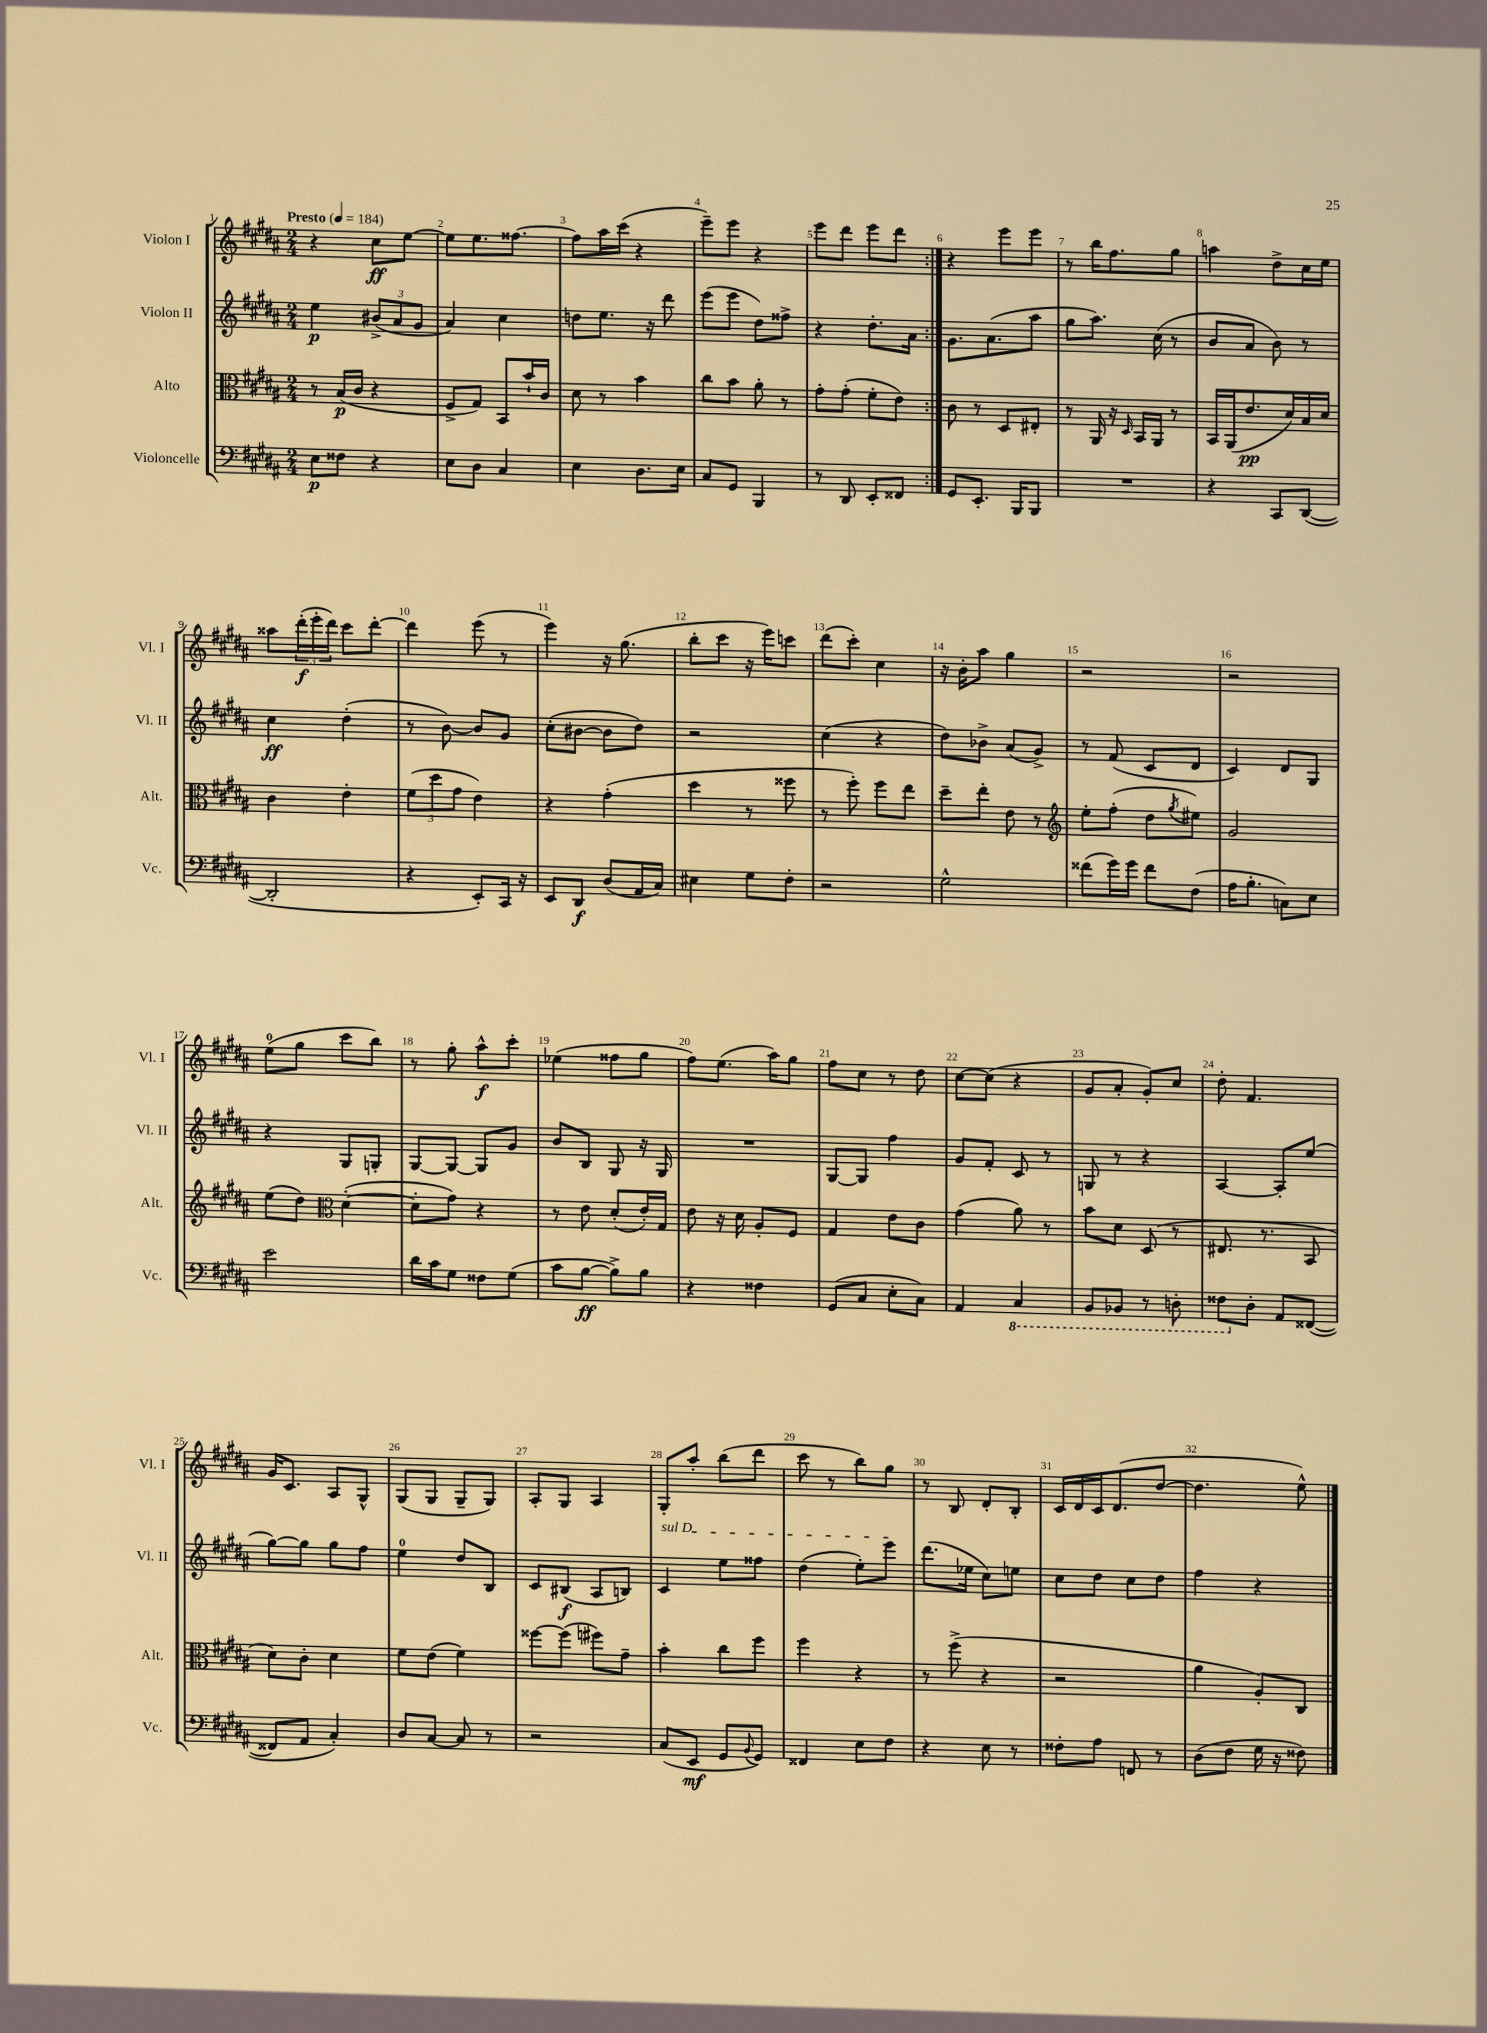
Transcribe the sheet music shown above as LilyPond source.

<<
\new StaffGroup <<
\new Staff = "s0" \with { instrumentName = "Violon I" shortInstrumentName = "Vl. I" } {
    \clef treble \key b \major \numericTimeSignature \time 2/4 \tempo "Presto" 4 = 184
    \repeat volta 2 { r4 cis''8\ff e''8~ |
    e''8 e''8. fisis''8.~ |
    fisis''8 ais''16 cis'''16( r4 |
    e'''8--) e'''8 r4 |
    e'''8 dis'''8 e'''8 dis'''8 | }
    r4 e'''8 e'''8 |
    r8 b''16 fis''8. gis''8 |
    a''4 dis''8-> cis''16 e''16 |
    aisis''8 \tuplet 3/2 { dis'''16-.\f( e'''16-. dis'''16) } cis'''8 dis'''8~-. |
    dis'''4 e'''8( r8 |
    e'''4) r16 gis''8.( |
    b''8-. cis'''8 r16 e'''16) c'''8 |
    dis'''8( cis'''8-.) cis''4 |
    r16 b'16-. ais''8 gis''4 |
    r2 |
    r2 |
    e''8-0( gis''8 cis'''8 b''8) |
    r8 gis''8-. ais''8-^\f cis'''8-. |
    ees''4( fisis''8 gis''8 |
    fis''8) e''8.( ais''16) gis''8 |
    fis''8 cis''8 r8 dis''8 |
    cis''8~ cis''8( r4 |
    gis'8 ais'8-. gis'8-.) cis''8 |
    dis''8-. fis'4. |
    gis'16 cis'8. ais8 gis8-^ |
    gis8( gis8 gis8-- gis8) |
    ais8-. gis8 ais4 |
    gis8-. ais''8-. b''8( dis'''8 |
    cis'''8 r8 b''8) gis''8 |
    r8 b8 dis'8-. b8-. |
    cis'16 dis'16 cis'16 dis'8.( dis''8~ |
    dis''4. e''8-^) \bar "|." |
}
\new Staff = "s1" \with { instrumentName = "Violon II" shortInstrumentName = "Vl. II" } {
    \clef treble \key b \major \numericTimeSignature \time 2/4
    \repeat volta 2 { e''4\p \tuplet 3/2 { bis'8->( ais'8 gis'8 } |
    ais'4) cis''4 |
    d''8 e''8. r16 dis'''8 |
    e'''8( e'''8 dis''8) fisis''8-> |
    r4 dis''8.-. ais'16 | }
    gis'8. ais'8.( ais''8 |
    gis''8 ais''8.) cis''16( r8 |
    b'8 ais'8 b'8) r8 |
    cis''4\ff dis''4-.( |
    r8 b'8~) b'8 gis'8 |
    cis''8-.( bis'8~ bis'8 dis''8) |
    r2 |
    cis''4( r4 |
    dis''8) bes'8-> ais'8( gis'8->) |
    r8 fis'8( cis'8 dis'8 |
    cis'4) dis'8 gis8 |
    r4 gis8 g8-. |
    gis8~ gis8~ gis8 gis'8 |
    b'8 b8 gis8 r16 gis16 |
    R2 |
    gis8~ gis8 fis''4 |
    gis'8 fis'8-. cis'8 r8 |
    g8 r8 r4 |
    ais4~ ais8-. e''8( |
    gis''8~) gis''8 gis''8 fis''8 |
    e''4-0 dis''8 b8 |
    cis'8 bis8\f( ais8 b8) |
    \once \override TextSpanner.bound-details.left.text = \markup { \italic "sul D" } cis'4\startTextSpan e''8 fisis''8 |
    dis''4( e''8-.) e'''8\stopTextSpan |
    dis'''8.( ees''16 cis''8) e''8 |
    cis''8 dis''8 cis''8 dis''8 |
    fis''4 r4 \bar "|." |
}
\new Staff = "s2" \with { instrumentName = "Alto" shortInstrumentName = "Alt." } {
    \clef alto \key b \major \numericTimeSignature \time 2/4
    \repeat volta 2 { r8 b16\p( cis'16 r4 |
    fis8-> gis8) b,8 b'16-! cis'16 |
    dis'8 r8 b'4 |
    cis''8 b'8 ais'8-. r8 |
    gis'8-. gis'8-.( fis'8-. e'8) | }
    cis'8 r8 dis8 eis8-. |
    r8 ais,16 r16 \grace { dis16 } b,16 ais,16 r8 |
    b,16 ais,16( e'8.\pp dis'16) b16 dis'16 |
    cis'4 e'4-. |
    \tuplet 3/2 { fis'8( dis''8 gis'8 } e'4) |
    r4 gis'4-.( |
    dis''4 r8 fisis''8 |
    r8 fis''8-.) fis''8 e''8 |
    dis''8-- e''8-. e'8 r8 |
    \clef treble e''8-. fis''8-.( dis''8 \acciaccatura { gis''8 } eis''8) |
    gis'2 |
    e''8( dis''8) \clef alto dis'4~-.( |
    dis'8-. gis'8) r4 |
    r8 e'8 dis'8-.( e'16-.) gis16 |
    e'8 r16 dis'16 ais8-. fis8 |
    gis4 e'8 cis'8 |
    gis'4( ais'8) r8 |
    b'8 dis'8 dis8( r8 |
    eis8. r8. b,8 |
    dis'8) cis'8-. dis'4 |
    fis'8 e'8( fis'4) |
    fisis''8~ fisis''8( fis''8) gis'8-- |
    b'4-. cis''8 fis''8 |
    fis''4 r4 |
    r8 fis''8->( r4 |
    r2 |
    ais'4 ais8-.) cis8 \bar "|." |
}
\new Staff = "s3" \with { instrumentName = "Violoncelle" shortInstrumentName = "Vc." } {
    \clef bass \key b \major \numericTimeSignature \time 2/4
    \repeat volta 2 { e8\p fisis8 r4 |
    e8 dis8 cis4 |
    e4 dis8. e16 |
    cis8 gis,8 b,,4 |
    r8 dis,8 e,8-. fisis,8 | }
    gis,8 e,8.-. b,,16 b,,8 |
    R2 |
    r4 cis,8 dis,8~( |
    dis,2-. |
    r4 e,8-.) cis,16 r16 |
    e,8 dis,8\f dis8( ais,16 cis16) |
    eis4 gis8 fis8-. |
    r2 |
    gis2-^ |
    fisis'8( gis'16) gis'16 fisis'8 fis8( |
    ais16 b8.-. c8) e8 |
    e'2 |
    dis'16 cis'16 gis8 fisis8 gis8( |
    cis'8 b8~\ff b8->) b8 |
    r4 fisis4 |
    gis,8( cis8 e8-. cis8) |
    ais,4 \ottava #-1 cis,4 |
    b,,8 bes,,8 r8 d,8-. |
    fisis,8 \ottava #0 dis8-. ais,8 fisis,!8~( |
    fisis,!8 ais,8 cis4-.) |
    dis8 cis8~ cis8 r8 |
    r2 |
    cis8( e,8\mf gis,8 \appoggiatura { b,8 } gis,8) |
    fisis,4 e8 fis8 |
    r4 e8 r8 |
    fisis8-. ais8 f,8 r8 |
    dis8( fis8 gis16 r16 fisis8) \bar "|." |
}
>>
>>
\layout { \context { \Score \override BarNumber.break-visibility = ##(#f #t #t) barNumberVisibility = #all-bar-numbers-visible } }
